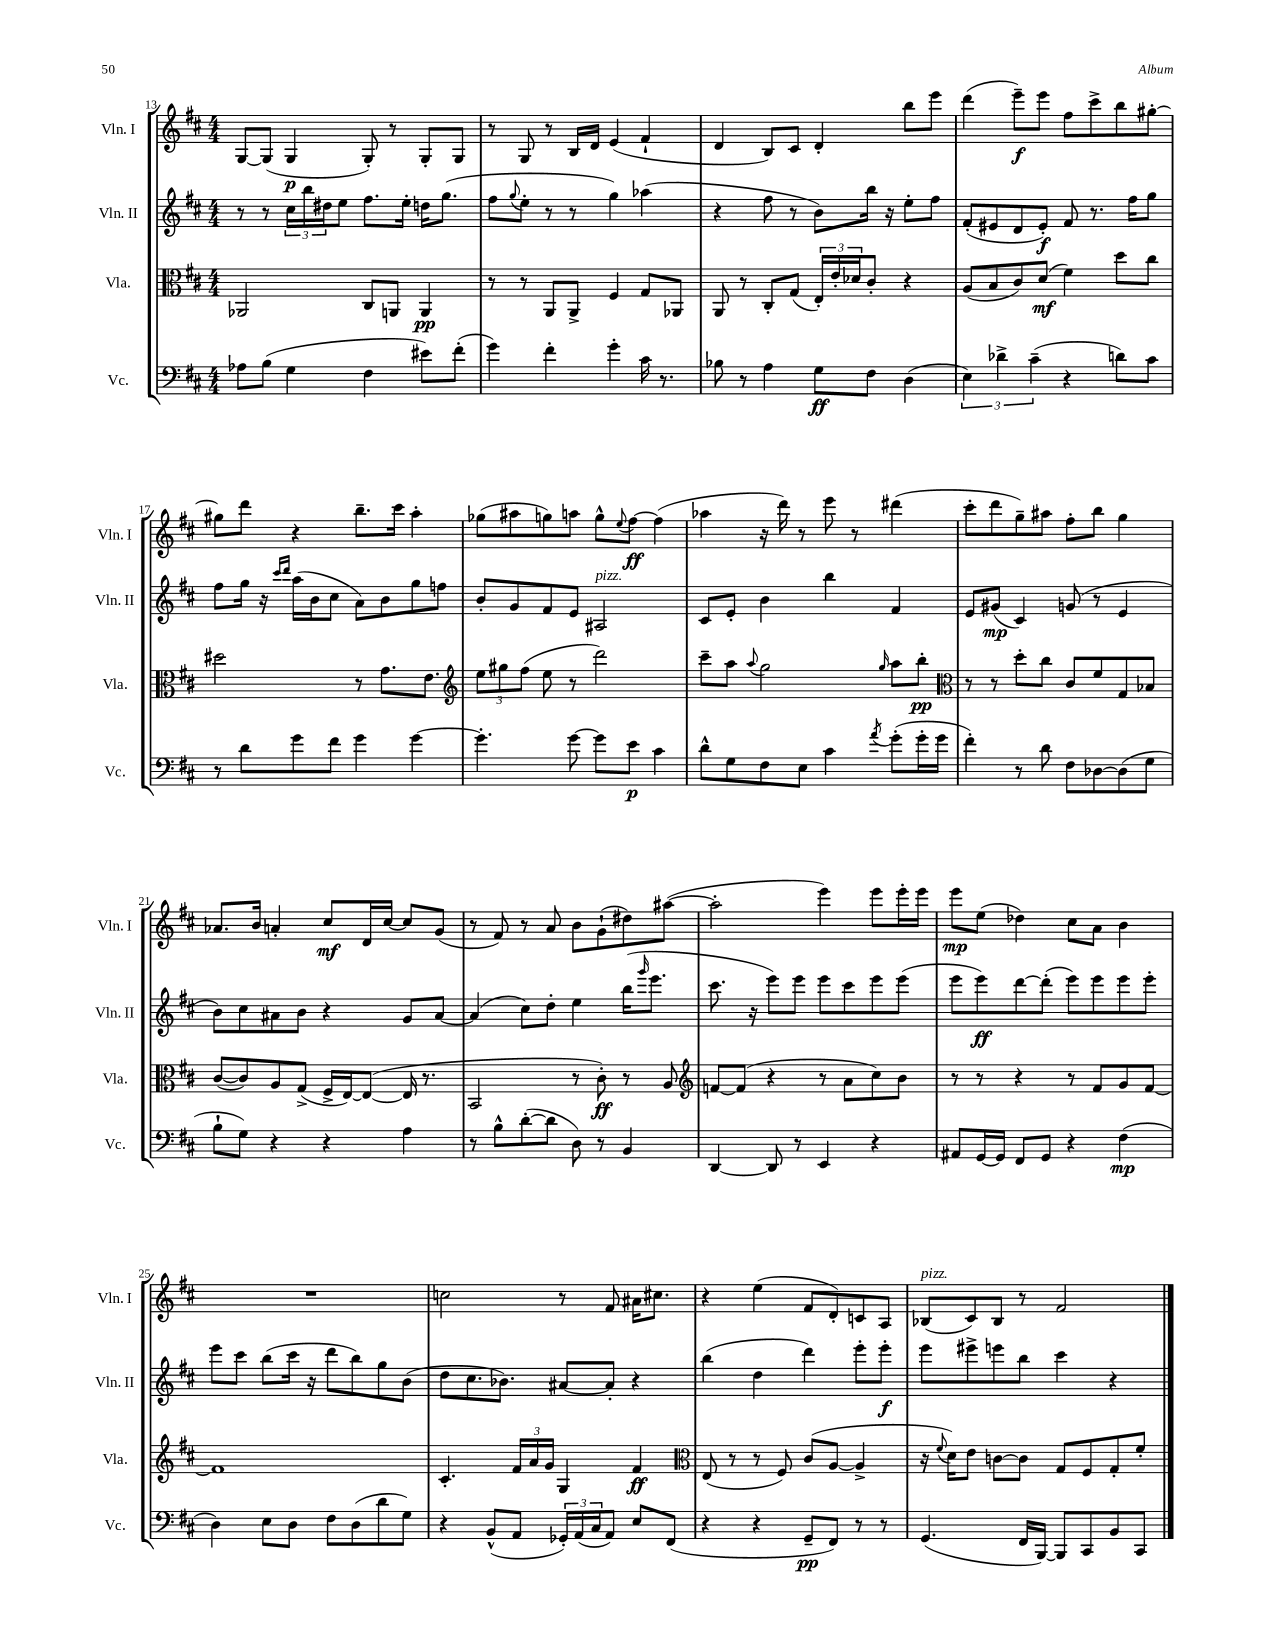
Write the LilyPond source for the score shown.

<<
\new StaffGroup <<
\new Staff = "s0" \with { instrumentName = "Vln. I" shortInstrumentName = "Vln. I" } {
    \clef treble \key d \major \numericTimeSignature \time 4/4
    g8~ g8( g4\p g8-.) r8 g8-. g8 |
    r8 g8 r8 b16 d'16 e'4( fis'4-! |
    d'4 b8) cis'8 d'4-. b''8 e'''8 |
    d'''4( e'''8--\f) e'''8 fis''8 cis'''8-> b''8 gis''8~-. |
    gis''8 d'''8 r4 b''8.-- cis'''16 a''4-. |
    ges''8( ais''8 g''8) a''8 g''8-^ \appoggiatura { e''8 } fis''8~\ff fis''4( |
    aes''4 r16 d'''16) r8 e'''8 r8 dis'''4( |
    cis'''8-. d'''8 g''8--) ais''8 fis''8-. b''8 g''4 |
    aes'8. b'16 a'4-. cis''8\mf d'16 cis''16~ cis''8 g'8( |
    r8 fis'8) r8 a'8 b'8 g'8-!( dis''8) ais''8~( |
    ais''2-. e'''4) e'''8 e'''16-. e'''16 |
    e'''8\mp e''8( des''4) cis''8 a'8 b'4 |
    R1 |
    c''2 r8 fis'8 ais'16 cis''8. |
    r4 e''4( fis'8 d'8-.) c'8 a8 |
    bes8^\markup { \italic "pizz." }( cis'8) bes8 r8 fis'2 \bar "|." |
}
\new Staff = "s1" \with { instrumentName = "Vln. II" shortInstrumentName = "Vln. II" } {
    \clef treble \key d \major \numericTimeSignature \time 4/4
    r8 r8 \tuplet 3/2 { cis''16 b''16 dis''16 } e''8 fis''8. e''16-. d''16 g''8.( |
    fis''8 \appoggiatura { g''8 } e''8-. r8 r8 g''4) aes''4( |
    r4 fis''8 r8 b'8) b''16 r16 e''8-. fis''8 |
    fis'8-.( eis'8 d'8 eis'8-.\f) fis'8 r8. fis''16 g''8 |
    fis''8 g''16 r16 \grace { cis'''16 d'''16 } a''16( b'16 cis''8 a'8) b'8 g''8 f''8 |
    b'8-. g'8 fis'8 e'8 ais2^\markup { \italic "pizz." } |
    cis'8 e'8-. b'4 b''4 fis'4 |
    e'8 gis'8\mp( cis'4) g'8( r8 e'4 |
    b'8) cis''8 ais'8 b'8 r4 g'8 ais'8~ |
    ais'4( cis''8) d''8-. e''4 b''16( \grace { g'''16 } e'''8. |
    cis'''8. r16 e'''8) e'''8 e'''8 cis'''8 e'''8 e'''8( |
    e'''8 e'''8\ff) d'''8~ d'''8-.( e'''8) e'''8 e'''8 e'''8-. |
    e'''8 cis'''8 b''8( cis'''16 r16 d'''8 b''8) g''8 b'8( |
    d''8 cis''8. bes'8.) ais'8~ ais'8-. r4 |
    b''4( d''4 d'''4) e'''8-. e'''8-.\f |
    e'''8 eis'''8-> e'''8 b''8 cis'''4 r4 \bar "|." |
}
\new Staff = "s2" \with { instrumentName = "Vla." shortInstrumentName = "Vla." } {
    \clef alto \key d \major \numericTimeSignature \time 4/4
    aes,2 cis8 a,8 a,4\pp |
    r8 r8 a,8 a,8-> fis4 g8 aes,8 |
    a,8 r8 cis8-. g8( \tuplet 3/2 { e16-.) e'16-. des'16 } cis'8-. r4 |
    a8( b8 cis'8) d'8\mf( fis'4) d''8 cis''8 |
    dis''2 r8 g'8. e'8. |
    \clef treble \tuplet 3/2 { e''8 gis''8 fis''8( } e''8 r8 d'''2) |
    cis'''8-- a''8 \appoggiatura { a''8 } g''2 \grace { g''16 } a''8 b''8-.\pp |
    \clef alto r8 r8 d''8-. cis''8 cis'8 fis'8 g8 bes8 |
    cis'8~( cis'8) a8 g8->( fis16-> e16~) e8~( e16 r8. |
    b,2 r8 cis'8-.\ff) r8 a8 |
    \clef treble f'8~ f'8( r4 r8 a'8 cis''8) b'8 |
    r8 r8 r4 r8 fis'8 g'8 fis'8~ |
    fis'1 |
    cis'4.-. \tuplet 3/2 { fis'16 a'16 g'16 } g4 fis'4\ff |
    \clef alto e8( r8 r8 fis8) cis'8( a8~ a4-> |
    r16 \appoggiatura { fis'8 } d'16) e'8 c'8~ c'8 g8 fis8 g8-. fis'8-. \bar "|." |
}
\new Staff = "s3" \with { instrumentName = "Vc." shortInstrumentName = "Vc." } {
    \clef bass \key d \major \numericTimeSignature \time 4/4
    aes8 b8( g4 fis4 eis'8) fis'8-.( |
    g'4) fis'4-. g'4-. cis'16 r8. |
    bes8 r8 a4 g8\ff fis8 d4( |
    \tuplet 3/2 { e4) des'4-> cis'4--( } r4 d'8) cis'8 |
    r8 d'8 g'8 fis'8 g'4 g'4~ |
    g'4.-. g'8~ g'8 e'8\p cis'4 |
    d'8-^ g8 fis8 e8 cis'4 \acciaccatura { a'8 } g'8-.( g'16-. g'16 |
    fis'4-.) r8 d'8 fis8 des8~ des8( g8 |
    b8-! g8) r4 r4 a4 |
    r8 b8-^ d'8~-.( d'8 d8) r8 b,4 |
    d,4~ d,8 r8 e,4 r4 |
    ais,8 g,16~ g,16 fis,8 g,8 r4 fis4\mp( |
    d4) e8 d8 fis8 d8( d'8 g8) |
    r4 b,8-^( a,8 \tuplet 3/2 { ges,16-.) a,16( cis16 } a,8) e8 fis,8( |
    r4 r4 g,8--\pp fis,8) r8 r8 |
    g,4.( fis,16 b,,16~) b,,8 cis,8 b,8 cis,8 \bar "|." |
}
>>
>>
\layout { \context { \Score currentBarNumber = #13 } }
